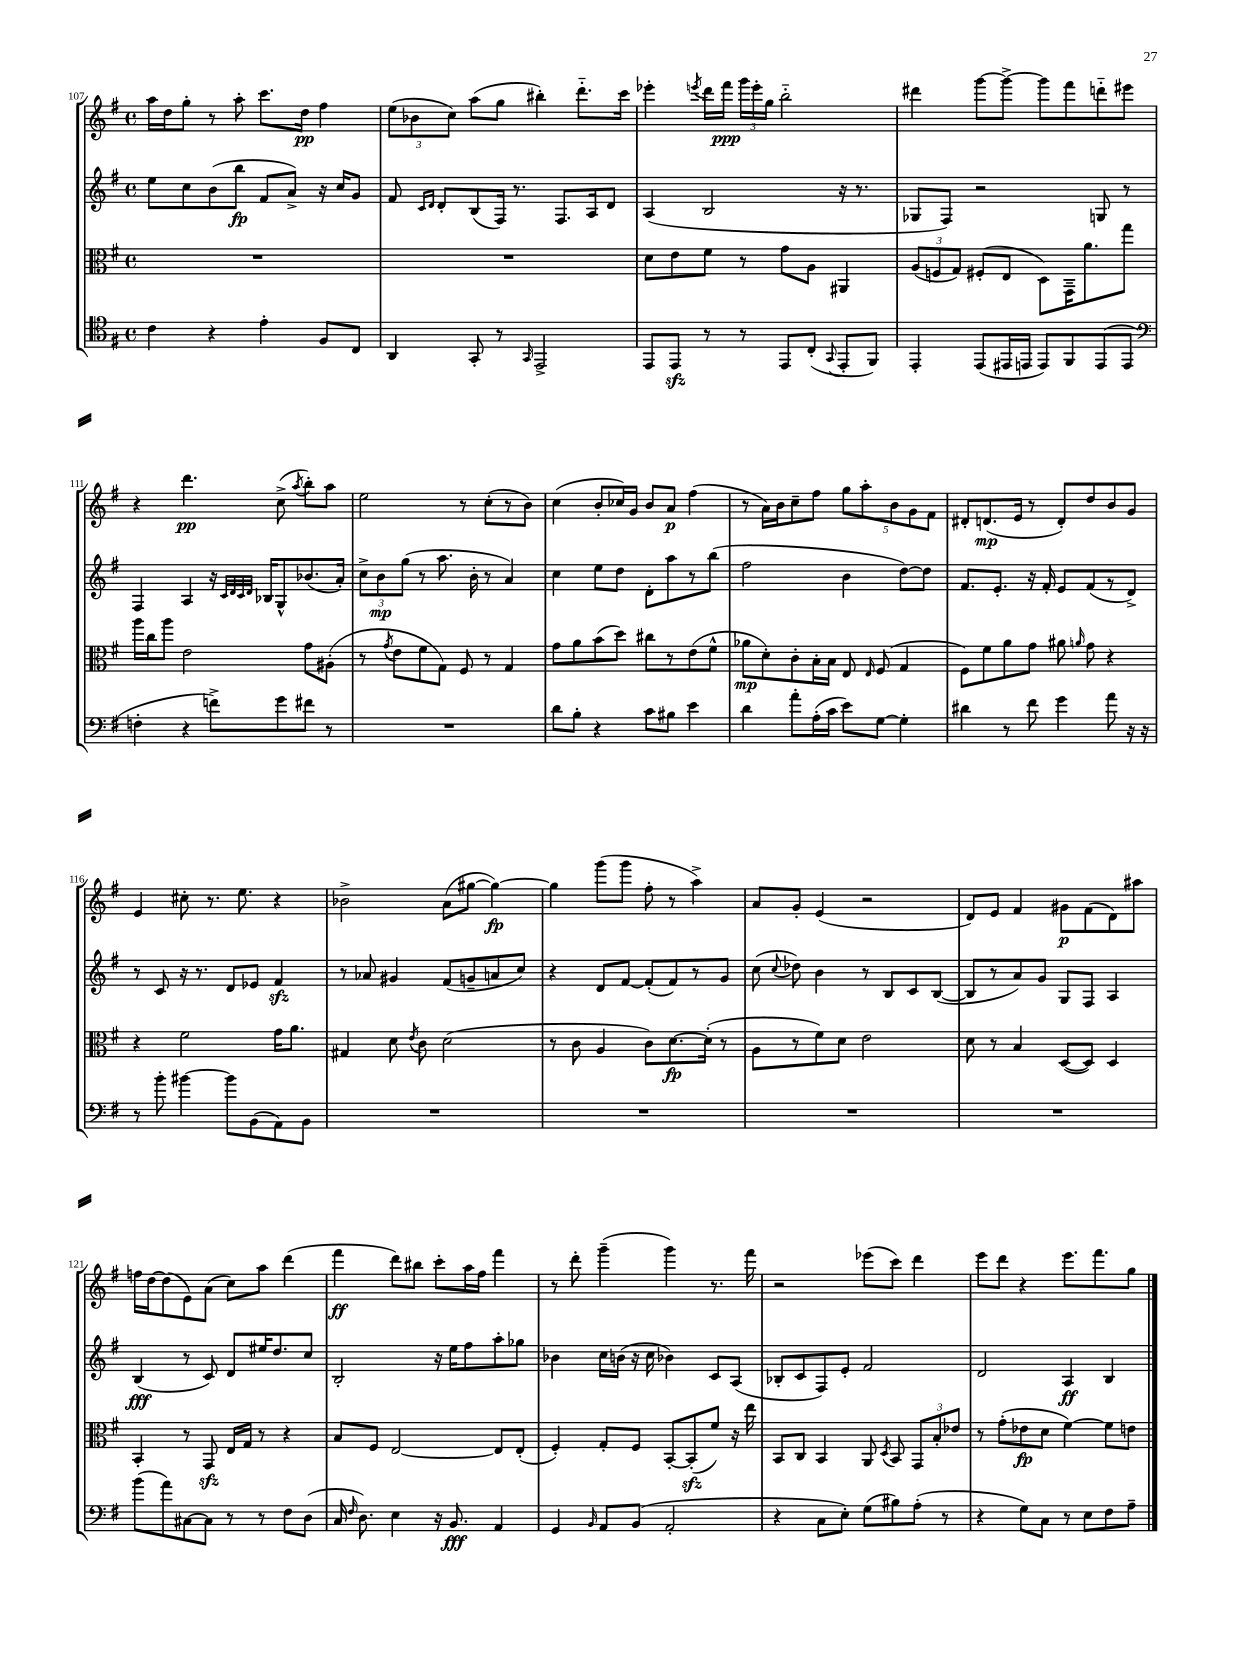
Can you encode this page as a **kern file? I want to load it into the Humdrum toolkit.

**kern	**kern	**kern	**kern
*staff4	*staff3	*staff2	*staff1
*clefC4	*clefC3	*clefG2	*clefG2
*k[f#]	*k[f#]	*k[f#]	*k[f#]
*M4/4	*M4/4	*M4/4	*M4/4
*met(c)	*met(c)	*met(c)	*met(c)
4c	1r	8ee	16aa
.	.	.	16dd
.	.	8cc	8gg'
4r	.	(8b	8r
.	.	8bb	8aa'
4e'	.	8f#	8.ccc
.	.	8a^)	.
.	.	.	16dd
8F#	.	16r	4ff#
.	.	16cc	.
8C	.	8g	.
=	=	=	=
4AA	1r	8f#	(12ee
.	.	.	12b-
.	.	16qqc	.
.	.	16qqd	.
.	.	8d'	.
.	.	.	12cc)
8GG'	.	(8B	(8aa
8r	.	16F#)	8gg
.	.	8.r	.
16qqGG	.	.	.
2EE^	.	.	4bb#')
.	.	8.F#	.
.	.	.	8.ddd'~
.	.	16A	.
.	.	8d	.
.	.	.	16ccc
=	=	=	=
8EE	8d	(4A	4eee-'
8EE	8e	.	.
.	.	.	8qeee
8r	8f#	2B	16ddd
.	.	.	16fff#
8r	8r	.	24ggg
.	.	.	24eee'
.	.	.	24gg
8EE	8g	.	2bb'~
(8C'	8A	.	.
8qqGG	.	.	.
8EE'	4AA#	16r	.
.	.	8.r	.
8FF#)	.	.	.
=	=	=	=
4EE'	(12A	8G-	4ddd#
.	12F	.	.
.	.	8F#)	.
.	12G)	.	.
(8EE	(8F#'	2r	[8ggg
16EE#	8E	.	8ggg^_
16EE	.	.	.
8EE)	8D)	.	8ggg]
8FF#	16GG~	.	8fff#
.	8.a	.	.
(8EE	.	8G	8ddd'~
8EE	8gg	8r	8eee#
=	=	=	=
*clefF4	*	*	*
4F'	16aa	4F#	4r
.	16cc	.	.
.	8aa	.	.
4r	2e	4A	4.ddd
8f^)	.	16r	.
.	.	32qqc	.
.	.	32qqd	.
.	.	32qqc	.
.	.	32qqd	.
.	.	16B-	.
8g	.	8G^^	(8cc^
.	.	.	8qaa
8f#	8g	(8.b-	8bb')
8r	(8A#'	.	8aa
.	.	16a')	.
=	=	=	=
1r	8r	12cc^	2ee
.	.	12b	.
.	8qg	.	.
.	8e	.	.
.	.	(12gg	.
.	8f#	8r	.
.	8G)	8.aa	.
.	8F#	.	8r
.	.	16b'	.
.	8r	8r	(8cc'
.	4G	4a)	8r
.	.	.	8b)
=	=	=	=
8d	8g	4cc	(4cc
8B'	8a	.	.
4r	(8b	8ee	8b'
.	8dd)	8dd	16cc-)
.	.	.	16g
8c	8cc#	8d'	8b
8B#	8r	8aa	8a
4e	(8e	8r	(4ff#
.	8f#^^	(8bb	.
=	=	=	=
4d	8a-	2ff#	8r
.	8d')	.	16a)
.	.	.	16b
8a'	8c'	.	8cc~
(16A'	16B'	.	8ff#
16c	16B	.	.
8e)	8E	4b	10gg
.	.	.	10aa'
.	16qqE	.	.
[8G	(8F#	.	.
.	.	.	10b
4G']	4G	[8dd)	.
.	.	.	10g
.	.	8dd]	.
.	.	.	10f#
=	=	=	=
4d#	8F#)	8.f#	8d#'
.	8f#	.	(8.d
.	.	8.e'	.
8r	8a	.	.
.	.	.	16e
8f#	8g	16r	8r
.	.	16f#'	.
4g	8a#	8e	8d')
.	16qqa	.	.
.	8g	(8f#	8dd
8a	4r	8r	8b
16r	.	8d^)	8g
16r	.	.	.
=	=	=	=
8r	4r	8r	4e
8b'	.	8c	.
[4b#	2f#	16r	8cc#'
.	.	8.r	.
.	.	.	8.r
8b#]	.	8d	.
.	.	.	8.ee
(8BB	.	8e-	.
8AA)	16g	4f#	4r
.	8.a	.	.
8BB	.	.	.
=	=	=	=
1r	4G#	8r	2b-^
.	.	8a-	.
.	8d	4g#	.
.	8qe	.	.
.	8c	.	.
.	(2d	(8f#	(8a
.	.	8g~	[8gg#
.	.	8a	4gg#_)
.	.	8cc)	.
=	=	=	=
1r	8r	4r	4gg#]
.	8c	.	.
.	4A	8d	(8ggg
.	.	[8f#	8ggg
.	8c)	(8f#']	8ff#'
.	[8.d	8f#)	8r
.	.	8r	4aa^)
.	(16d']	.	.
.	8r	8g	.
=	=	=	=
1r	8A	(8cc	8a
.	.	8qqcc	.
.	8r	8dd-)	8g'
.	8f#)	4b	(4e
.	8d	.	.
.	2e	8r	2r
.	.	8B	.
.	.	8c	.
.	.	([8B	.
=	=	=	=
1r	8d	8B]	8d)
.	8r	8r	8e
.	4B	8a)	4f#
.	.	8g	.
.	([8D	8G	8g#
.	8D])	8F#	(8f#
.	4D	4A	8d)
.	.	.	8aa#
=	=	=	=
(8b	4BB'	(4B	16ff
.	.	.	[16dd
8a)	.	.	(8dd]
[8C#	8r	8r	8e)
8C#]	8GG	8c)	(8a
8r	16E	8d	8cc)
.	16G	.	.
8r	8r	16ee#	8aa
.	.	8.dd	.
8F#	4r	.	(4ddd
(8D	.	8cc	.
=	=	=	=
16C	8B	2B'	4fff#
16qqF#	.	.	.
8.D)	.	.	.
.	8F#	.	.
4E	[2E	.	8ddd)
.	.	.	8bb#
16r	.	16r	8ccc'
8.BB	.	16ee	.
.	.	8ff#	16aa
.	.	.	16ff#
4AA	8E]	8aa'	4fff#
.	(8E'	8gg-	.
=	=	=	=
4GG	4F#')	4b-	8r
.	.	.	8ddd'
16qqBB	.	.	.
8AA	8G'	16cc	(4ggg~
.	.	(16b	.
(8BB	8F#	16r	.
.	.	16cc	.
2AA'	[8BB'	4b-)	4ggg)
.	(8BB']	.	.
.	8f#)	8c	8.r
.	16r	(8A	.
.	16ee	.	16fff#
=	=	=	=
4r	8BB	8B-'	2r
.	8C	8c	.
8C	4BB	8F#)	.
8E')	.	8e'	.
(8G	8AA	2f#	(8eee-
.	8qD	.	.
8B#)	8BB	.	8ccc)
(8A'	12GG	.	4ddd
.	12B'	.	.
8r	.	.	.
.	12e-	.	.
=	=	=	=
4r	8r	2d	8eee
.	(8g'	.	8ddd
8G)	8e-	.	4r
8C	8d	.	.
8r	[4f#)	4A	8.eee
8E	.	.	.
.	.	.	8.fff#
8F#	8f#]	4B	.
8A~	8e	.	8gg
==	==	==	==
*-	*-	*-	*-
